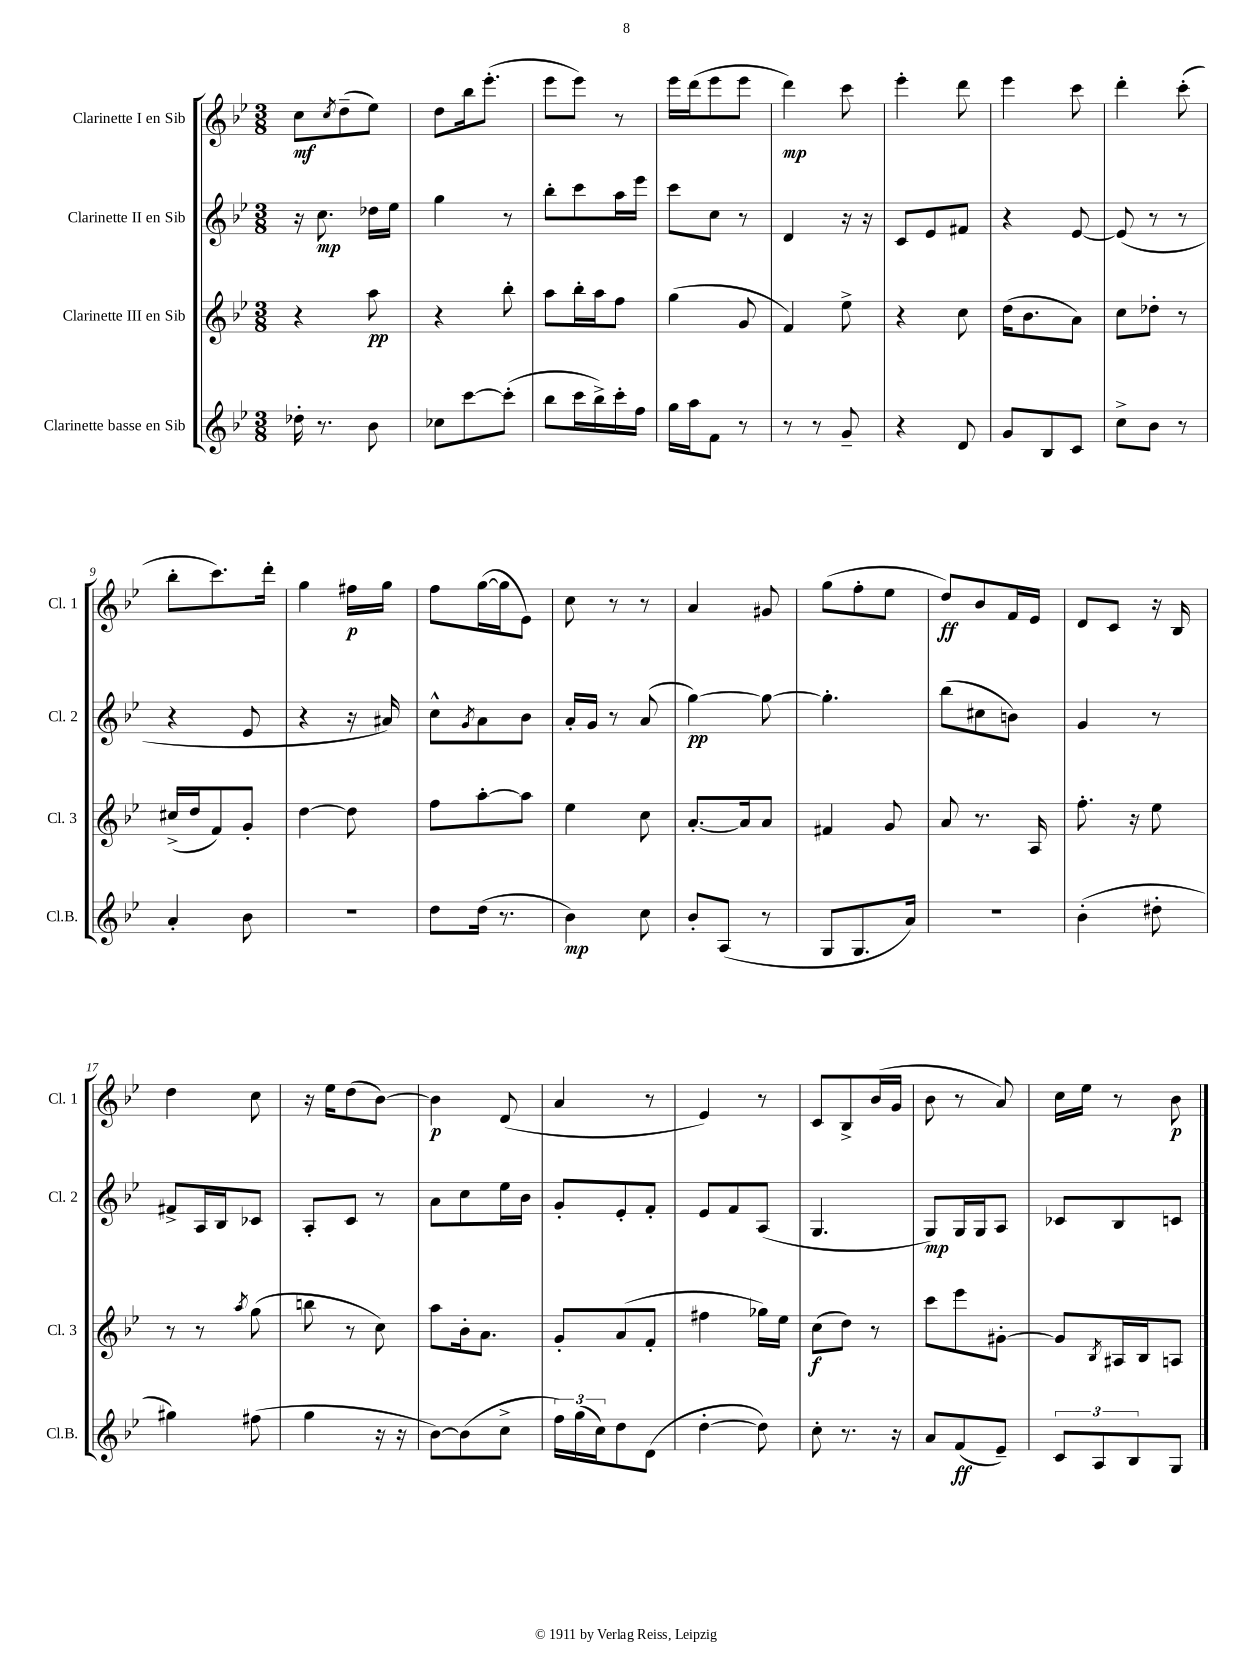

**kern	**kern	**kern	**kern
*staff4	*staff3	*staff2	*staff1
*clefG2	*clefG2	*clefG2	*clefG2
*k[b-e-]	*k[b-e-]	*k[b-e-]	*k[b-e-]
*M3/8	*M3/8	*M3/8	*M3/8
16dd-'	4r	16r	8cc
8.r	.	8.cc	.
.	.	.	8qcc
.	.	.	(8dd~
8b-	8aa	16dd-	8ee-)
.	.	16ee-	.
=	=	=	=
8cc-	4r	4gg	8dd
[8ccc	.	.	16bb-
.	.	.	(8.eee-'
(8ccc']	8bb-'	8r	.
=	=	=	=
8bb-	8aa	8bb-'	8eee-
16ccc	16bb-'	8ccc	8eee-)
16bb-^)	16aa	.	.
16ccc'	8ff	16aa	8r
16ff	.	16eee-	.
=	=	=	=
16gg	(4gg	8ccc	16eee-
16aa	.	.	(16ddd
8f	.	8cc	8eee-
8r	8g	8r	8eee-
=	=	=	=
8r	4f)	4d	4ddd)
8r	.	.	.
8g~	8ee-^	16r	8ccc
.	.	16r	.
=	=	=	=
4r	4r	8c	4eee-'
.	.	8e-	.
8d	8cc	8f#	8ddd
=	=	=	=
8g	(16dd	4r	4eee-
.	8.b-	.	.
8B-	.	.	.
8c	8a)	[8e-	8ccc
=	=	=	=
8cc^	8cc	(8e-]	4ddd'
8b-	8dd-'	8r	.
8r	8r	8r	(8ccc'
=	=	=	=
4a'	(16cc#^	4r	8bb-'
.	16dd	.	.
.	8f)	.	8.ccc)
8b-	8g'	8e-	.
.	.	.	16ddd'
=	=	=	=
4.r	[4dd	4r	4gg
.	8dd]	16r	16ff#
.	.	16a#)	16gg
=	=	=	=
8dd	8ff	8cc^^	8ff
.	.	8qg	.
(16dd	[8aa'	8a	([16gg
8.r	.	.	16gg]
.	8aa]	8b-	8e-)
=	=	=	=
4b-)	4ee-	16a'	8cc
.	.	16g	.
.	.	8r	8r
8cc	8cc	(8a	8r
=	=	=	=
8b-'	[8.a'	[4gg)	4a
(8A	.	.	.
.	16a]	.	.
8r	8a	8gg_	8g#
=	=	=	=
8G	4f#	4.gg']	(8gg
8.G	.	.	8ff'
.	8g	.	8ee-
16a)	.	.	.
=	=	=	=
4.r	8a	(8bb-	8dd)
.	8.r	8cc#	8b-
.	.	8b)	16f
.	16A	.	16e-
=	=	=	=
(4b-'	8.ff'	4g	8d
.	.	.	8c
.	16r	.	.
8dd#'	8ee-	8r	16r
.	.	.	16B-
=	=	=	=
4gg#)	8r	8f#^	4dd
.	8r	16A	.
.	.	16B-	.
.	8qaa	.	.
(8ff#	(8gg	8c-	8cc
=	=	=	=
4gg	8bb	8A'	16r
.	.	.	16ee-
.	8r	8c	(8dd
16r	8cc)	8r	[8b-)
16r	.	.	.
=	=	=	=
[8b-)	8aa	8a	4b-]
(8b-]	16b-'	8cc	.
.	8.a	.	.
8cc^	.	16ee-	(8d
.	.	16b-	.
=	=	=	=
24ff)	8g'	8g'	4a
(24gg	.	.	.
24cc)	.	.	.
8dd	(8a	8e-'	.
(8d	8f'	8f'	8r
=	=	=	=
[4dd'	4ff#	8e-	4e-)
.	.	8f	.
8dd])	16gg-)	(8A	8r
.	16ee-	.	.
=	=	=	=
8cc'	(8cc	4.G	8c
8.r	8dd)	.	8B-^
.	8r	.	(16b-
16r	.	.	16g
=	=	=	=
8a	8ccc	8G)	8b-
(8f	8eee-	16G	8r
.	.	16G	.
8e-~)	[8g#'	8A	8a)
=	=	=	=
12c	8g#]	8c-	16cc
.	.	.	16ee-
12A	.	.	.
.	8qB-	.	.
.	16A#	8B-	8r
12B-	.	.	.
.	16B-	.	.
8G	8A	8c	8b-
==	==	==	==
*-	*-	*-	*-
